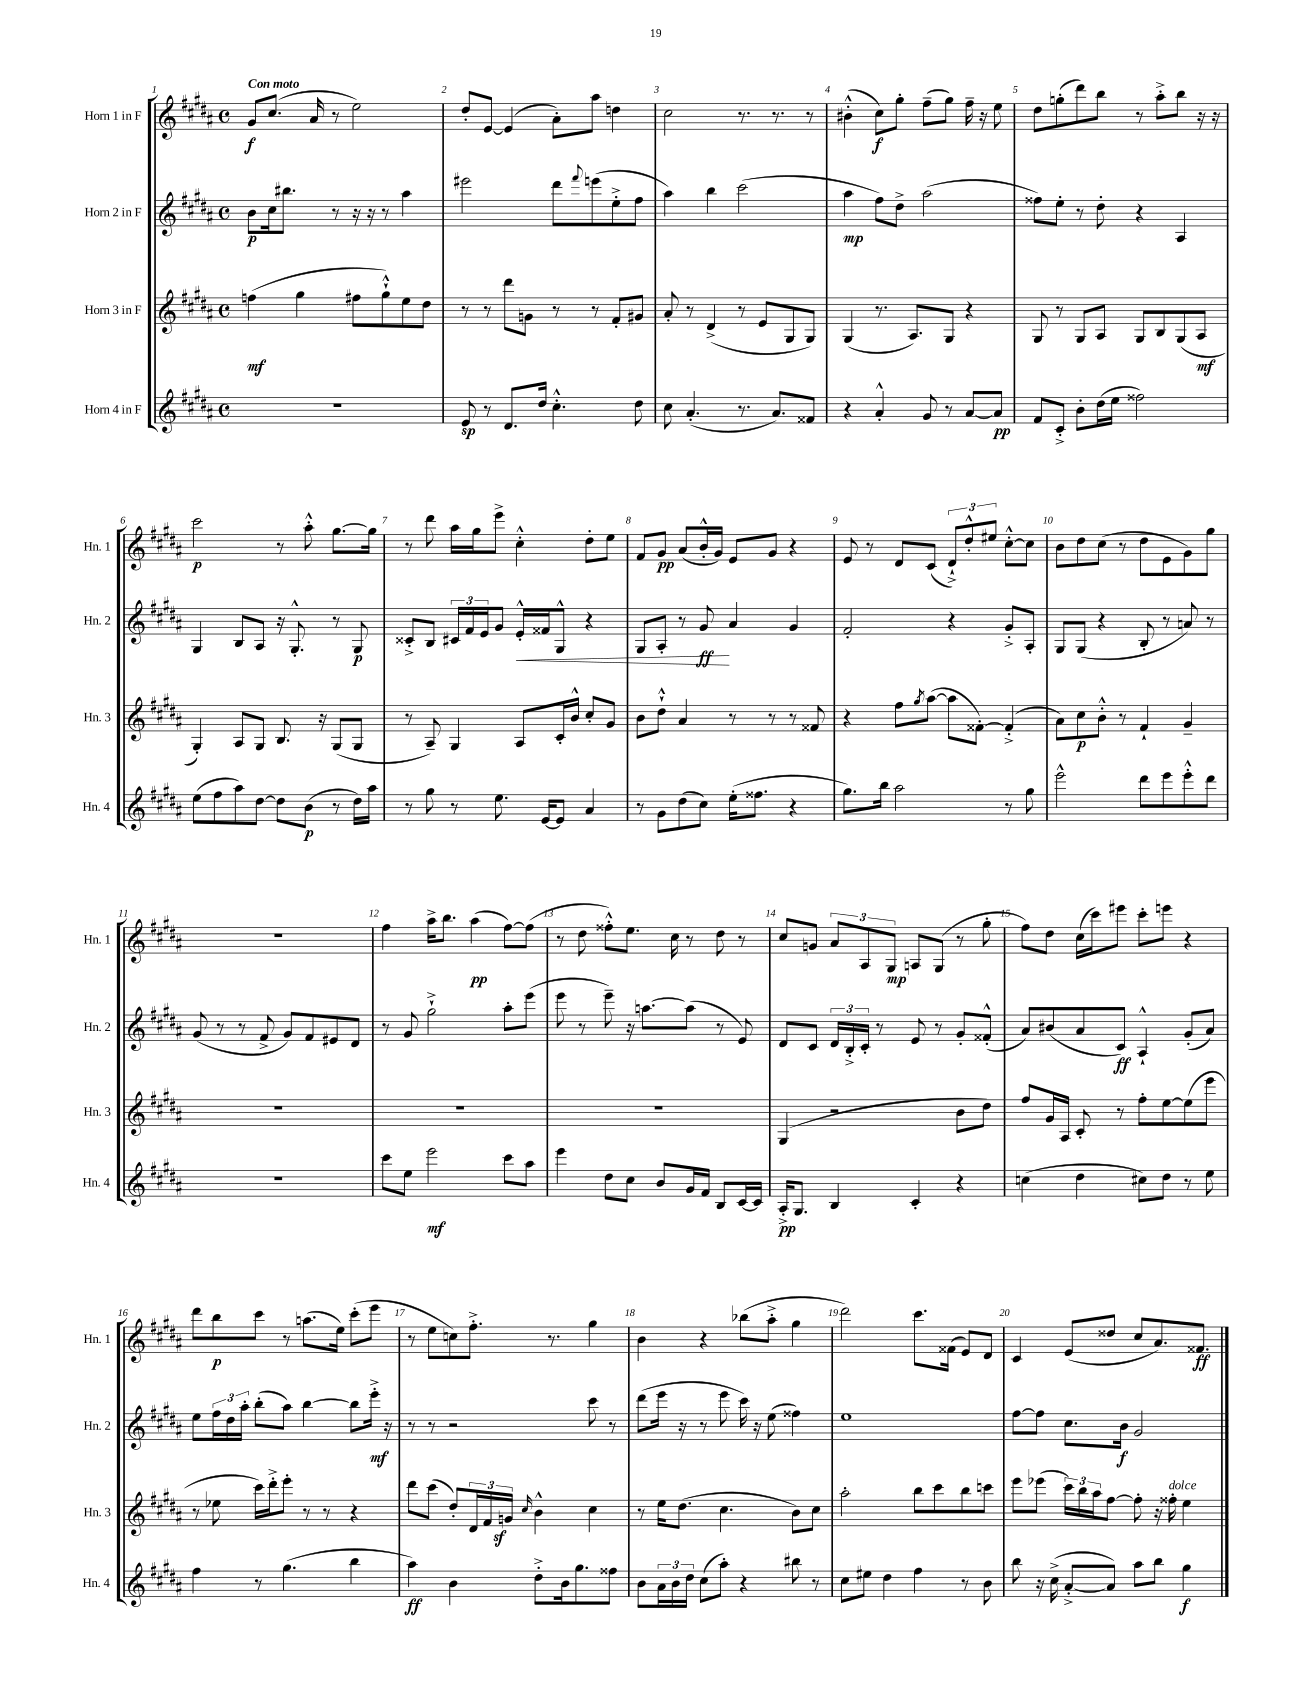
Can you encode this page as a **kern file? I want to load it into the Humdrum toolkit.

**kern	**kern	**kern	**kern
*staff4	*staff3	*staff2	*staff1
*clefG2	*clefG2	*clefG2	*clefG2
*k[f#c#g#d#a#]	*k[f#c#g#d#a#]	*k[f#c#g#d#a#]	*k[f#c#g#d#a#]
*M4/4	*M4/4	*M4/4	*M4/4
*met(c)	*met(c)	*met(c)	*met(c)
1r	(4ff	8b	8g#
.	.	16cc#	(8.cc#
.	.	8.bb#	.
.	4gg#	.	.
.	.	.	16a#
.	.	8r	8r
.	8ff#	16r	2ee)
.	.	16r	.
.	8gg#`^^)	8r	.
.	8ee	4aa#	.
.	8dd#	.	.
=	=	=	=
8e	8r	2eee#	8dd#'
8r	8r	.	[8e
8.d#	8ddd#	.	(4e]
.	8g	.	.
16dd#	.	.	.
4.cc#'^^	8r	8ddd#	8a#')
.	.	8qqfff#	.
.	8r	(8eee	8aa#
.	8f#'	8ee'^	4dd
8dd#	8g#	8ff#	.
=	=	=	=
8cc#	8a#'	4aa#)	2cc#
(4.a#'	8r	.	.
.	(4d#^	4bb	.
8.r	8r	(2ccc#	8.r
.	8e	.	.
8.a#)	.	.	8.r
.	8G#	.	.
8f##	8G#)	.	8r
=	=	=	=
4r	(4G#	4aa#	(4b#'^^
4a#'^^	8.r	8ff#)	8cc#)
.	.	8dd#^	8gg#'
.	8.A#)	.	.
8g#	.	(2aa#	(8ff#~
8r	8G#	.	8gg#)
[8a#	4r	.	16ff#~
.	.	.	16r
8a#]	.	.	8ee
=	=	=	=
8f#	8G#	8ff##)	8dd#
8c#'^	8r	8ee'	(8gg'
8b'	8G#	8r	8ddd#)
(16dd#	8A#	8dd#'	8bb
16ee	.	.	.
2ff##)	8G#	4r	8r
.	8B	.	8aa#'^
.	(8G#	4A#	8bb
.	8A#	.	16r
.	.	.	16r
=	=	=	=
(8ee	4G#')	4G#	2ccc#
8ff#	.	.	.
8aa#)	8A#	8B	.
[8dd#	8G#	8A#	.
8dd#]	8.B	16r	8r
.	.	8.G#'^^	.
(8b	.	.	8aa#'^^
.	16r	.	.
8r	(8G#	8r	[8.gg#
16dd#)	8G#	8G#	.
16aa#	.	.	16gg#]
=	=	=	=
8r	8r	8c##'^	8r
8gg#	8A#~)	8B	8ddd#
8r	4G#	24c#	16aa#
.	.	24f#	.
.	.	.	16gg#
.	.	24e	.
8.ee	.	8g#	8eee^
.	8A#	16e'^^	4cc#'^^
[16e	.	16f##	.
8e]	16c#'	8G#^^	.
.	16b^^	.	.
4a#	8cc#'	4r	8dd#'
.	8g#	.	8ee
=	=	=	=
8r	8b	8G#	8f#
8g#	8dd#`^^	8A#'	8g#
(8dd#	4a#	8r	(8a#
8cc#)	.	8g#	16b'^^
.	.	.	16g#)
(16ee'	8r	4a#	8e
8.ff##	.	.	.
.	8r	.	8g#
4r	8r	4g#	4r
.	8f##	.	.
=	=	=	=
8.gg#)	4r	2f#'	8e
.	.	.	8r
16bb	.	.	.
2aa#	8ff#	.	8d#
.	8qgg#	.	.
.	([8aa#	.	(8c#
.	8aa#]	4r	12d#`^)
.	.	.	12dd#'^^
.	[8f##')	.	.
.	.	.	12ee#
8r	(4f##'^]	8g#'^	[8cc#'^^
8gg#	.	8A#'	8cc#]
=	=	=	=
2eee^^	8a#)	8G#	8b
.	8cc#	(8G#	8dd#
.	8b'^^	4r	(8cc#
.	8r	.	8r
8ddd#	4f#`	8B'	8dd#
8eee	.	8r	8e
8eee'^^	4g#~	8a)	8g#)
8ddd#	.	8r	8gg#
=	=	=	=
1r	1r	(8g#	1r
.	.	8r	.
.	.	8r	.
.	.	8f#^	.
.	.	8g#)	.
.	.	8f#	.
.	.	8e#	.
.	.	8d#	.
=	=	=	=
8ccc#	1r	8r	4ff#
8ee	.	8g#	.
2eee	.	2gg#`^	16aa#^
.	.	.	8.bb
.	.	.	(4aa#
8ccc#	.	8aa#'	[8ff#)
8aa#	.	(8eee	(8ff#]
=	=	=	=
4eee	1r	8eee	8r
.	.	8r	8dd#
8dd#	.	8eee~)	8ff##'^^)
8cc#	.	16r	8.ee
.	.	[8.aa	.
8b	.	.	.
.	.	.	16cc#
16g#	.	(8aa]	8r
16f#	.	.	.
8B	.	8r	8dd#
[16c#	.	8e)	8r
16c#]	.	.	.
=	=	=	=
16A#'^	(4G#	8d#	8cc#
8.G#	.	.	.
.	.	8c#	8g
4B	2r	24d#	12a#
.	.	24B'^	.
.	.	24c#'	12A#
.	.	8r	.
.	.	.	12G#
4c#'	.	8e	8A
.	.	8r	(8G#
4r	8b	8g#'	8r
.	8dd#)	(8f##'^^	8gg#'
=	=	=	=
(4cc	8ff#	8a#)	8ff#)
.	16g#	(8b#	8dd#
.	16A#	.	.
4dd#	8c#'	8a#	(16cc#
.	.	.	16ccc#)
.	8r	8c#)	8eee#
8cc#)	8ff#'	4A#`^^	8ccc#'
8dd#	[8ee	.	8eee
8r	(8ee]	(8g#'	4r
8ee	8eee	8a#)	.
=	=	=	=
4ff#	8r	8ee	8ddd#
.	8ee-	24ff#	8bb
.	.	24dd#	.
.	.	24aa#'	.
8r	16ccc#)	(8bb'	8ccc#
.	16ddd#'^	.	.
(4.gg#	8eee'	8aa#)	8r
.	8r	[4bb	(8.aa
.	8r	.	.
.	.	.	16ee)
4bb	4r	8bb]	(8ccc#'
.	.	16eee'^	8eee
.	.	16r	.
=	=	=	=
4aa#)	8ddd#	8r	8r
.	(8ccc#	8r	8ee
4b	8dd#')	2r	8cc)
.	24d#	.	8.ff#'^
.	24f#	.	.
.	24g	.	.
.	16qqcc#	.	.
8dd#'^	4b^^	.	.
.	.	.	8.r
16b	.	.	.
8.gg#	.	.	.
.	4cc#	8ccc#	4gg#
8ff##	.	8r	.
=	=	=	=
8b	8r	(8ddd#	4b
24a#	16ee	16eee	.
24b	.	.	.
.	(8.dd#	16r	.
24dd#	.	.	.
(8cc#	.	8r	4r
8aa#')	4.cc#	8eee	.
4r	.	16ccc#)	(8bb-
.	.	16r	.
.	.	(8ee	8aa#'^
8bb#	8b)	4ff##)	4gg#
8r	8cc#	.	.
=	=	=	=
8cc#	2aa#'	1ee	2ddd#)
8ee#	.	.	.
4dd#	.	.	.
4ff#	8bb	.	8.ccc#
.	8ccc#	.	.
.	.	.	(16f##
8r	8bb	.	8e)
8b	8ccc	.	8d#
=	=	=	=
8bb	8eee	[8ff#	4c#
16r	(8eee-	8ff#]	.
(16cc#^	.	.	.
[8a#'^	24ccc#)	8.cc#	(8e
.	24bb	.	.
.	24aa#	.	.
8a#])	[8ff#	.	8dd##
.	.	16b	.
8aa#	8ff#']	2g#	8cc#
8bb	16r	.	8.a#)
.	16ff##'	.	.
4gg#	4ee	.	.
.	.	.	8.f##
==	==	==	==
*-	*-	*-	*-
